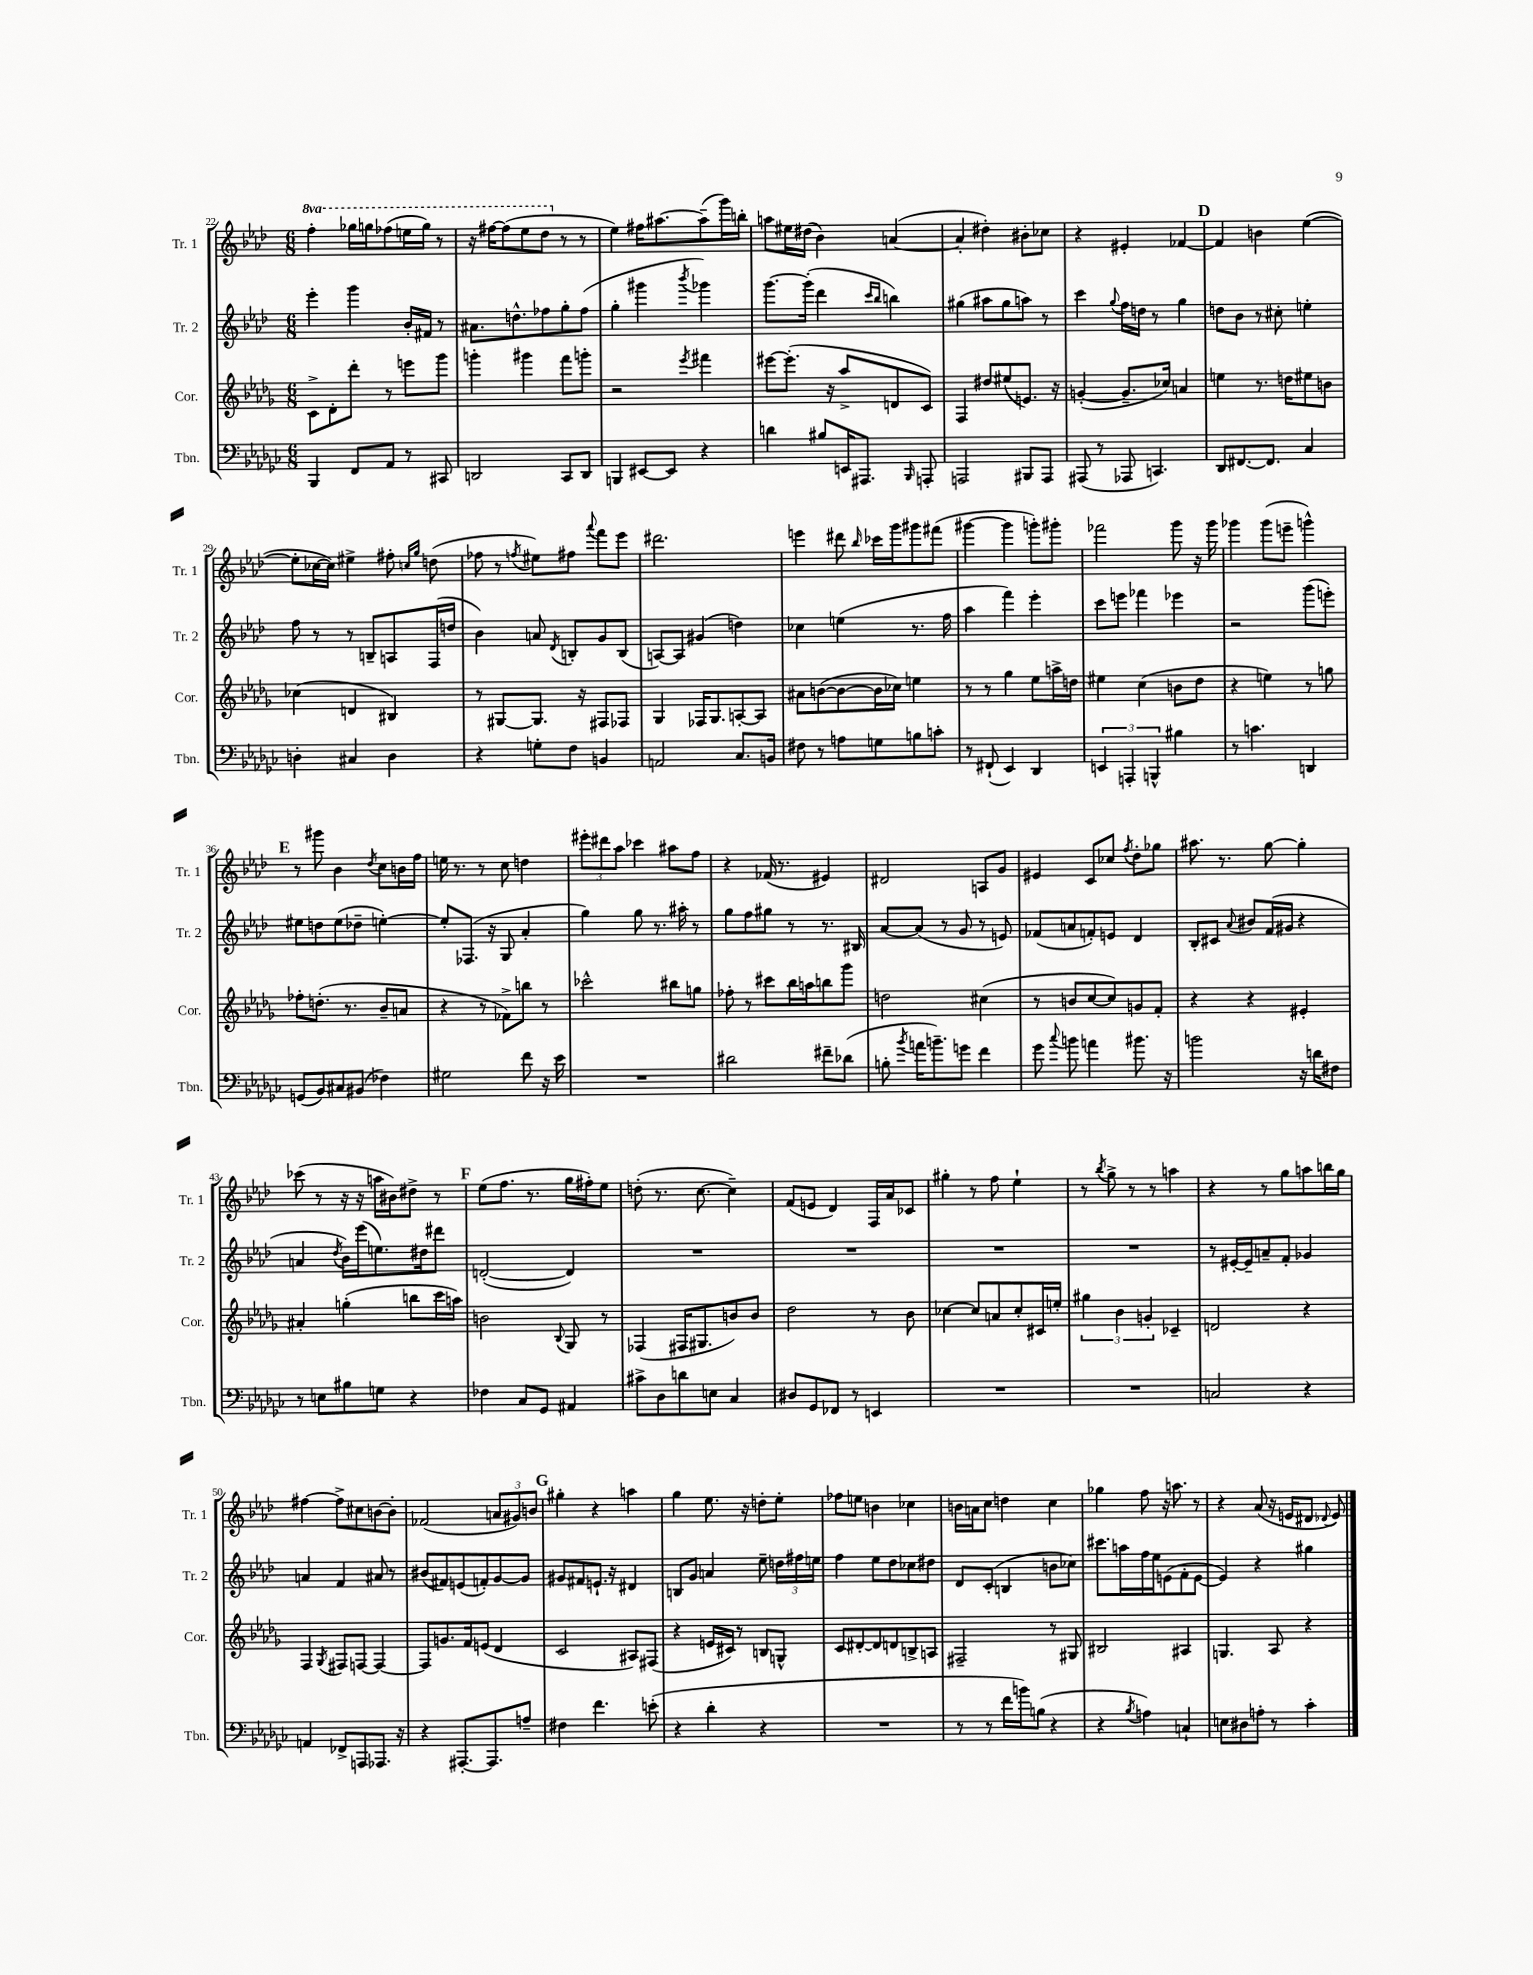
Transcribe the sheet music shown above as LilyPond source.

<<
\new StaffGroup <<
\new Staff = "s0" \with { instrumentName = "Tr. 1" shortInstrumentName = "Tr. 1" } {
    \clef treble \key aes \major \numericTimeSignature \time 6/8 \set Staff.ottavationMarkups = #ottavation-simple-ordinals
    \autoBeamOff \ottava #1 f'''4-. ges'''16[ g'''16 fes'''8( e'''16 g'''16]) r8 |
    r16 fis'''16[~ fis'''8( ees'''8 des'''8] \ottava #0 r8 r8 |
    ees''4) fis''16[ ais''8.~ ais''8--( g'''16) b''16]-. |
    a''8[ eis''16 dis''16]( bes'4) a'4~( |
    a'4-. dis''4-.) bis'8[-. ces''8] |
    r4 eis'4-. fes'4~ |
    \mark \markup { \bold "D" } fes'4 b'4 ees''4~( |
    ees''8[-. ces''16~ ces''16]) eis''4-> fis''8-. \grace { c''16[ g''16] } d''8( |
    fes''8 r8 \acciaccatura { f''8 } eis''8[) fis''8] \appoggiatura { aes'''8 } f'''8[ ees'''8] |
    dis'''2. |
    e'''4 dis'''8 \grace { bes''16 } ces'''16[ g'''16 gis'''8 fis'''8]( |
    gis'''4~ gis'''4 g'''8[-.) gis'''8]-. |
    fes'''2 g'''8 r16 g'''16 |
    ges'''4 ges'''8[( e'''8]-- g'''4-^) |
    \mark \markup { \bold "E" } r8 gis'''8 bes'4 \acciaccatura { des''8 } c''8[ b'16 f''16] |
    e''16 r8. r8 c''8 d''4 |
    \tuplet 3/2 { eis'''8[-. dis'''8 aes''8] } ces'''4 ais''8[ f''8] |
    r4 fes'16( r8. eis'4) |
    dis'2 a8[ g'8] |
    eis'4 c'8[ ces''8] \acciaccatura { f''8 } des''8[-. ges''8] |
    ais''8. r8. g''8~ g''4-. |
    ces'''8( r8 r16 r16 a''16[ bis'16) dis''8]-> r8 |
    \mark \markup { \bold "F" } ees''8[( f''8.] r8. g''16[ fis''16-.) ees''8] |
    d''8-.( r8. c''8.~ c''4--) |
    f'8[( e'8] des'4) f16[ aes'16 ces'8] |
    gis''4-. r8 f''8 ees''4-! |
    r8 \acciaccatura { bes''8 } g''8-> r8 r8 a''4 |
    r4 r8 g''8[ a''8 b''16 g''16] |
    fis''4~ fis''8[-> cis''8 b'8~ b'8]-. |
    fes'2( \tuplet 3/2 { a'8[ gis'8) b'8] } |
    \mark \markup { \bold "G" } gis''4-. r4 a''4 |
    g''4 ees''8. r16 d''8[-. ees''8]-. |
    fes''8[ e''8] b'4 ces''4 |
    b'16[ a'16 c''8] d''4 c''4 |
    ges''4 f''8 r16 a''8. r8 |
    r4 aes'8( r16 e'16[ dis'8] \appoggiatura { des'8 } e'8) \bar "|." |
}
\new Staff = "s1" \with { instrumentName = "Tr. 2" shortInstrumentName = "Tr. 2" } {
    \clef treble \key aes \major \numericTimeSignature \time 6/8
    \autoBeamOff ees'''4-. g'''4 bes'16[-. fis'16] r8 |
    ais'8.[ d''8.-^ fes''8 g''8-. fes''8]( |
    g''4-. gis'''4 \acciaccatura { bes'''8 } ges'''4) |
    g'''8.[~ g'''16]-.( des'''4 \grace { c'''16[ bes''16] } b''4) |
    gis''4( ais''8[ gis''8 a''8]) r8 |
    c'''4 \appoggiatura { g''8 } f''16[ d''16] r8 g''4 |
    \mark \markup { \bold "D" } d''8[ bes'8] r8 cis''8-. e''4-. |
    f''8 r8 r8 b8[-- a8 f16( d''16] |
    bes'4) a'8 \acciaccatura { des'8 } b8[-. g'8 b8]( |
    a8[~) a8] gis'4( d''4) |
    ces''4 e''4( r8. f''16 |
    aes''4 f'''4) ees'''4-. |
    c'''8[ e'''8] fes'''4 ees'''4 |
    r2 g'''8[( e'''8]-.) |
    \mark \markup { \bold "E" } eis''8[ d''8 eis''8( des''8]-- e''4~-.) |
    e''8[-. fes8.]( r16 g8 aes'4-. |
    g''4) g''8 r8. ais''16-. r8 |
    g''8[ f''8 gis''8] r8 r8. bis16 |
    aes'8[~ aes'8]( r8 g'8 r8 e'8) |
    fes'8[( a'8 f'8-.) e'8] des'4 |
    bes8[-. cis'8] \appoggiatura { aes'8 } bis'8[ f'16( gis'16] r4 |
    a'4 \acciaccatura { des''8 } bes'16[) ees'''16( e''8.) dis''16 dis'''8] |
    \mark \markup { \bold "F" } d'2~-.( d'4) |
    R2. |
    R2. |
    R2. |
    R2. |
    r8 eis'16[~-. eis'16-- a'8-- f'8]-. ges'4 |
    a'4 f'4 ais'8 r8 |
    bis'8[( fis'8) e'8( f'8-.) g'8~ g'8] |
    \mark \markup { \bold "G" } gis'8[ fis'8 e'8.]-! r16 dis'4 |
    b8[ g'8] a'4 ees''8-- \tuplet 3/2 { d''16[ fis''16 e''16] } |
    f''4 ees''8[ des''8 ces''8 dis''8] |
    des'8[ c'8]-.( b4 b'8[ ces''8]) |
    cis'''8.[ a''16 f''16 ees''16 e'8( f'8-. e'8]~ |
    e'4) r4 gis''4 \bar "|." |
}
\new Staff = "s2" \with { instrumentName = "Cor." shortInstrumentName = "Cor." } {
    \clef treble \key des \major \numericTimeSignature \time 6/8
    \autoBeamOff c'8[-> des'8-. des'''8]-. r8 e'''8[ ges'''8] |
    g'''4-. gis'''4 f'''8[ g'''8]-. |
    r2 \acciaccatura { ees'''8 } fis'''4 |
    eis'''8[~ eis'''8.]-.( r16 aes''8[-> d'8 c'8]) |
    f4 dis''8[ eis''8( e'8.]) r16 |
    g'4~-.( g'8.[-- ces''16]) a'4 |
    \mark \markup { \bold "D" } e''4 r8. d''16[ eis''8 b'8] |
    ces''4( d'4 bis4) |
    r8 gis8[~ gis8.] r16 fis8[ fes8] |
    ges4 fes16[ ges8. a8~-. a8] |
    ais'8[ b'8~( b'8~ b'16 ces''16]) e''4 |
    r8 r8 ges''4 ees''8[ a''16-> d''16] |
    eis''4 c''4( b'8[ des''8] |
    r4 e''4) r8 g''8 |
    \mark \markup { \bold "E" } fes''8[-. d''8.]-.( r8. bes'8[-- a'8] |
    r4 r8 fes'8[->) b''8] r8 |
    ces'''2-^ bis''8[ g''8] |
    fes''8-. r8 cis'''8[ bes''16 a''16 b''8 ges'''8] |
    d''2 cis''4( |
    r8 b'8[ c''8~ c''8) g'8 f'8]-. |
    r4 r4 eis'4-. |
    ais'4-. g''4-.( b''8[ c'''16 a''16]) |
    \mark \markup { \bold "F" } b'2 \appoggiatura { bes8 } ges8 r8 |
    fes4( fis16[ gis8. b'8) b'8] |
    des''2 r8 bes'8 |
    ces''4~ ces''8[ a'8 ces''8-. cis'16 e''16]-. |
    \tuplet 3/2 { gis''4 bes'4 g'4-. } ces'4-- |
    d'2 r4 |
    f4 \acciaccatura { ges8 } fis8[ f8]~ f4~ |
    f8[ g'8. f'16 e'8]( des'4 |
    \mark \markup { \bold "G" } c'2 ais8[) fis8]( |
    r4 e'16[ cis'16]) r8 b8[ g8]-^ |
    c'8[ dis'8~-. dis'8 d'8 b8-> a8] |
    fis2-- r8 gis8 |
    bis2 ais4 |
    g4. aes8 r4 \bar "|." |
}
\new Staff = "s3" \with { instrumentName = "Tbn." shortInstrumentName = "Tbn." } {
    \clef bass \key ges \major \numericTimeSignature \time 6/8
    \autoBeamOff bes,,4 f,8[ aes,8] r8 cis,8 |
    d,2 ces,8[ d,8] |
    b,,4 eis,8[~ eis,8] r4 |
    d'4 bis8[ e,16 ais,,8.] \grace { bes,,16 } a,,8-. |
    a,,2 bis,,8[ a,,8] |
    ais,,8( r8 aes,,8 c,4.) |
    \mark \markup { \bold "D" } des,8[ fis,8.~ fis,8.] ces4 |
    d4-. cis4 d4 |
    r4 g8[-. f8] b,4 |
    a,2 ces8.[ b,16] |
    fis8 r8 a8[ g8 b8 c'8]-. |
    r8 fis,8-!( ees,4) des,4 |
    \tuplet 3/2 { e,4 a,,4-. b,,4-^ } bis4 |
    r8 c'4. d,4 |
    \mark \markup { \bold "E" } g,8[( bes,8) cis8 bis,8]( fes4) |
    gis2 f'8 r16 ees'16 |
    R2. |
    dis'2 fis'8[-- des'8]( |
    b8-. \acciaccatura { bes'8 } a'16[ b'8.--) g'8] f'4 |
    ges'8 \appoggiatura { ces''8 } b'8 a'4 bis'8. r16 |
    b'2 r16 d'16[ fis8] |
    r8 e8[ bis8 g8] r4 |
    \mark \markup { \bold "F" } fes4 ces8[ ges,8] ais,4 |
    cis'8[-> des8 d'8 e8] ces4 |
    dis8[ ges,8 fes,8] r8 e,4 |
    R2. |
    R2. |
    c2 r4 |
    a,4 fes,8[-> a,,8 aes,,8.] r16 |
    r4 ais,,8.[~-. ais,,8. a8]-- |
    \mark \markup { \bold "G" } fis4 f'4. e'8-.( |
    r4 des'4-. r4 |
    R2. |
    r8 r8 f'16[ b'16) b8]( r4 |
    r4 \acciaccatura { bes8 } a4) c4-! |
    e8[ dis8 a8]-. r8 ces'4-. \bar "|." |
}
>>
>>
\layout { \context { \Score currentBarNumber = #22 } }
